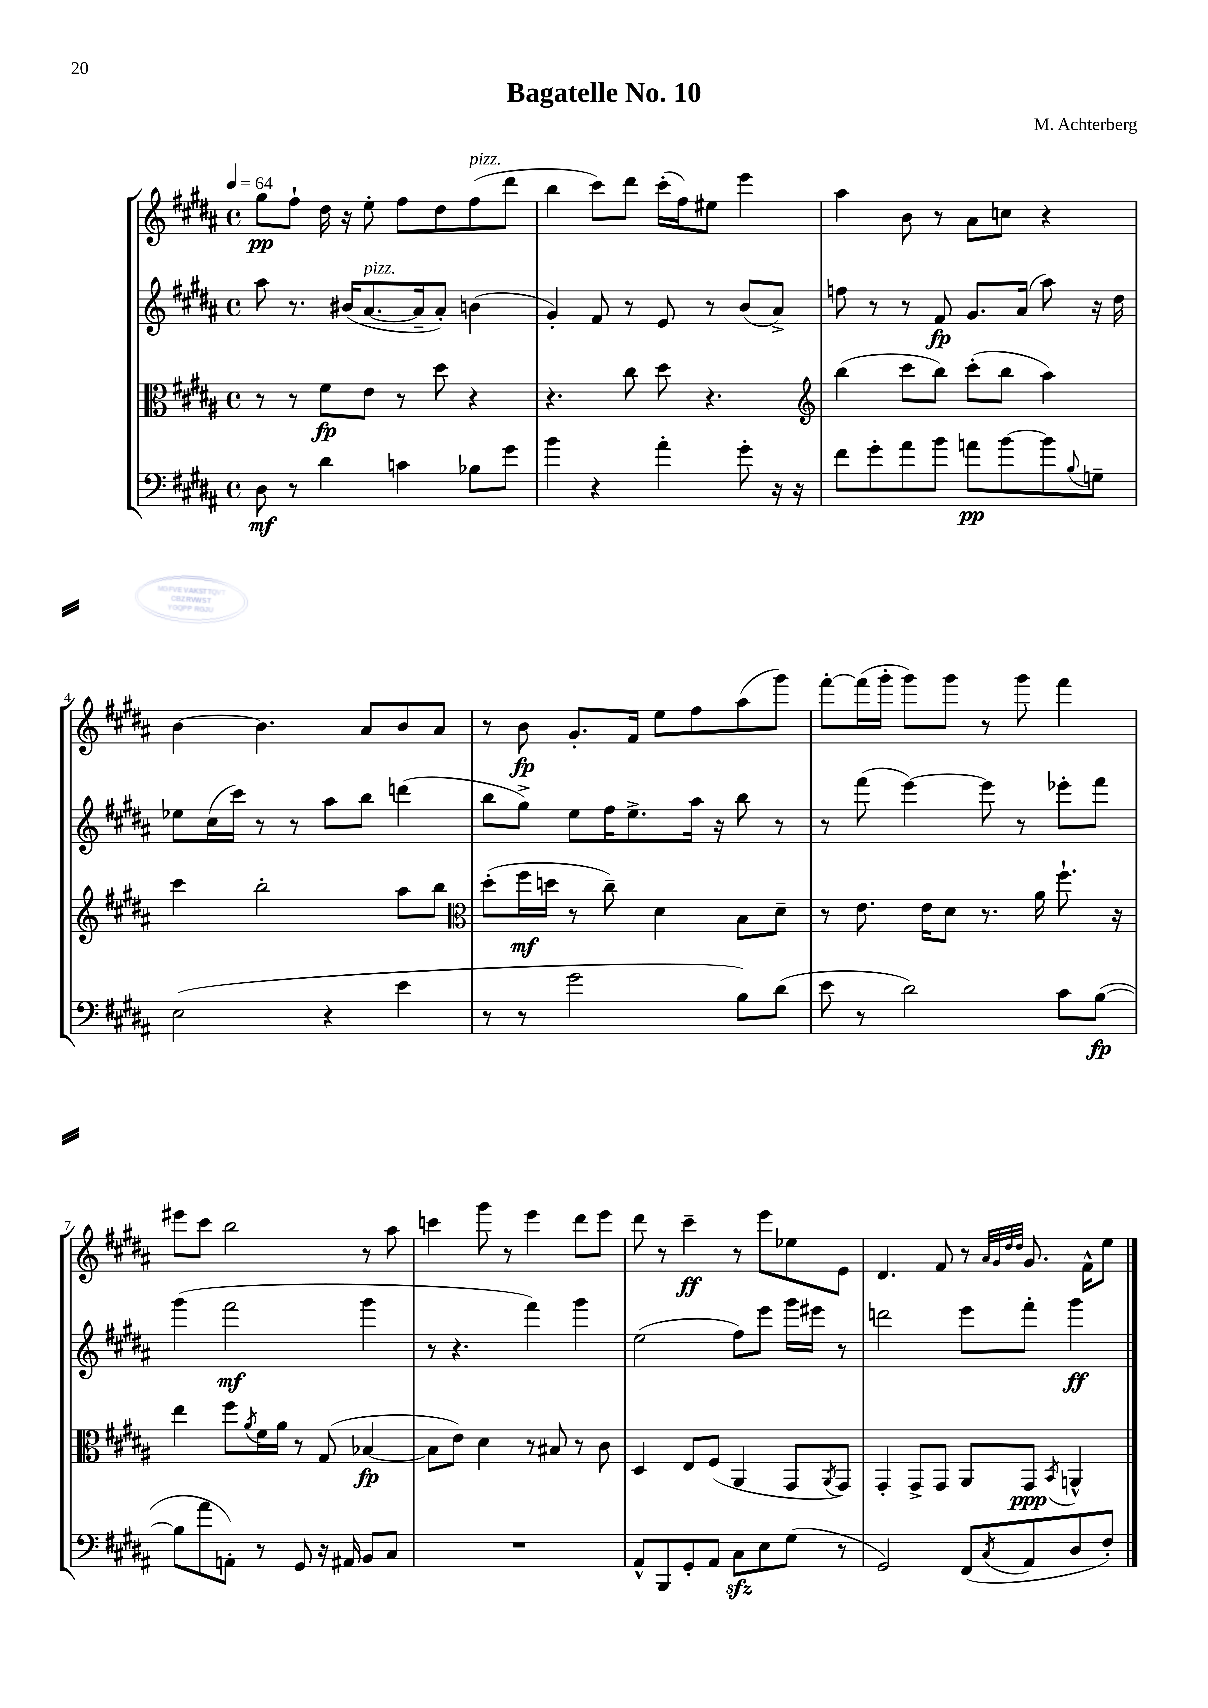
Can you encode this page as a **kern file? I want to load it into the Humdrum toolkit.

**kern	**kern	**kern	**kern
*staff4	*staff3	*staff2	*staff1
*clefF4	*clefC3	*clefG2	*clefG2
*k[f#c#g#d#a#]	*k[f#c#g#d#a#]	*k[f#c#g#d#a#]	*k[f#c#g#d#a#]
*M4/4	*M4/4	*M4/4	*M4/4
*met(c)	*met(c)	*met(c)	*met(c)
*MM64	*MM64	*MM64	*MM64
8D#	8r	8aa#	8gg#
8r	8r	8.r	8ff#`
4d#	8f#	.	16dd#
.	.	(16b#	16r
.	8e	[8.a#	8ee'
4c	8r	.	8ff#
.	.	16a#~]	.
.	8dd#	8a#')	8dd#
8B-	4r	(4b	(8ff#
8g#	.	.	8ddd#
=	=	=	=
4b	4.r	4g#')	4bb
4r	.	8f#	8ccc#)
.	8cc#	8r	8ddd#
4a#'	8dd#	8e	(16ccc#'
.	.	.	16ff#)
.	4.r	8r	8ee#
8g#'	.	(8b	4eee
16r	.	8a#^)	.
16r	.	.	.
=	=	=	=
*	*clefG2	*	*
8f#	(4bb	8ff	4aa#
8g#'	.	8r	.
8a#	8ccc#	8r	8b
8b	8bb)	8f#	8r
8a	(8ccc#'	8.g#	8a#
[8b	8bb	.	8cc
.	.	(16a#	.
8b]	4aa#)	8aa#)	4r
8qqB	.	.	.
8G~	.	16r	.
.	.	16dd#	.
=	=	=	=
(2E	4ccc#	8ee-	[4b
.	.	(16cc#	.
.	.	16ccc#)	.
.	2bb'	8r	4.b]
.	.	8r	.
4r	.	8aa#	.
.	.	8bb	8a#
4e	8aa#	(4ddd	8b
.	8bb	.	8a#
=	=	=	=
*	*clefC3	*	*
8r	(8dd#'	8bb	8r
8r	16ff#	8gg#^)	8b
.	16dd	.	.
2g#	8r	8ee	8.g#'
.	8cc#~)	16ff#	.
.	.	8.ee^	16f#
.	4d#	.	8ee
.	.	16aa#	8ff#
.	.	16r	.
8B)	8B	8bb	(8aa#
(8d#	8d#~	8r	8ggg#)
=	=	=	=
8e	8r	8r	[8fff#'
8r	8.e	(8fff#	(16fff#]
.	.	.	16ggg#'
2d#)	.	[4eee)	8ggg#)
.	16e	.	.
.	8d#	.	8ggg#
.	8.r	8eee]	8r
.	.	8r	8ggg#
.	16a#	.	.
8c#	8.ff#`	8eee-'	4fff#
([8B	.	8fff#	.
.	16r	.	.
=	=	=	=
8B]	4ee	(4ggg#	8eee#
8a#	.	.	8ccc#
8AA')	8ff#	2fff#	2bb
.	8qa#	.	.
8r	16f#	.	.
.	16a#	.	.
8GG#	8r	.	.
16r	(8G#	.	.
16AA#	.	.	.
8BB	[4B-	4ggg#	8r
8C#	.	.	8aa#
=	=	=	=
1r	8B-]	8r	4ccc
.	8e)	4.r	.
.	4d#	.	8ggg#
.	.	.	8r
.	8r	4fff#)	4eee
.	8B#	.	.
.	8r	4ggg#	8ddd#
.	8c#	.	8eee
=	=	=	=
8AA#^^	4D#	(2ee	8ddd#
8BBB	.	.	8r
8GG#'	8E	.	4ccc#~
8AA#	(8F#	.	.
8C#	4AA#	8ff#)	8r
8E	.	8eee	8eee
(8G#	8GG#	16ggg#	8ee-
.	.	16eee#	.
.	8qAA#	.	.
8r	8GG#)	8r	8e
=	=	=	=
2GG#)	4GG#'	2ddd	4.d#
.	8GG#^	.	.
.	8GG#	.	8f#
(8FF#	8AA#	8eee	8r
.	.	.	32qqa#
.	.	.	32qqg#
.	.	.	32qqdd#
8qC#	.	.	32qqdd#
8AA#	8GG#	8fff#'	8.g#
.	8qBB	.	.
8D#	4AA^^	4ggg#	.
.	.	.	16f#^^
8F#')	.	.	8ee
==	==	==	==
*-	*-	*-	*-
